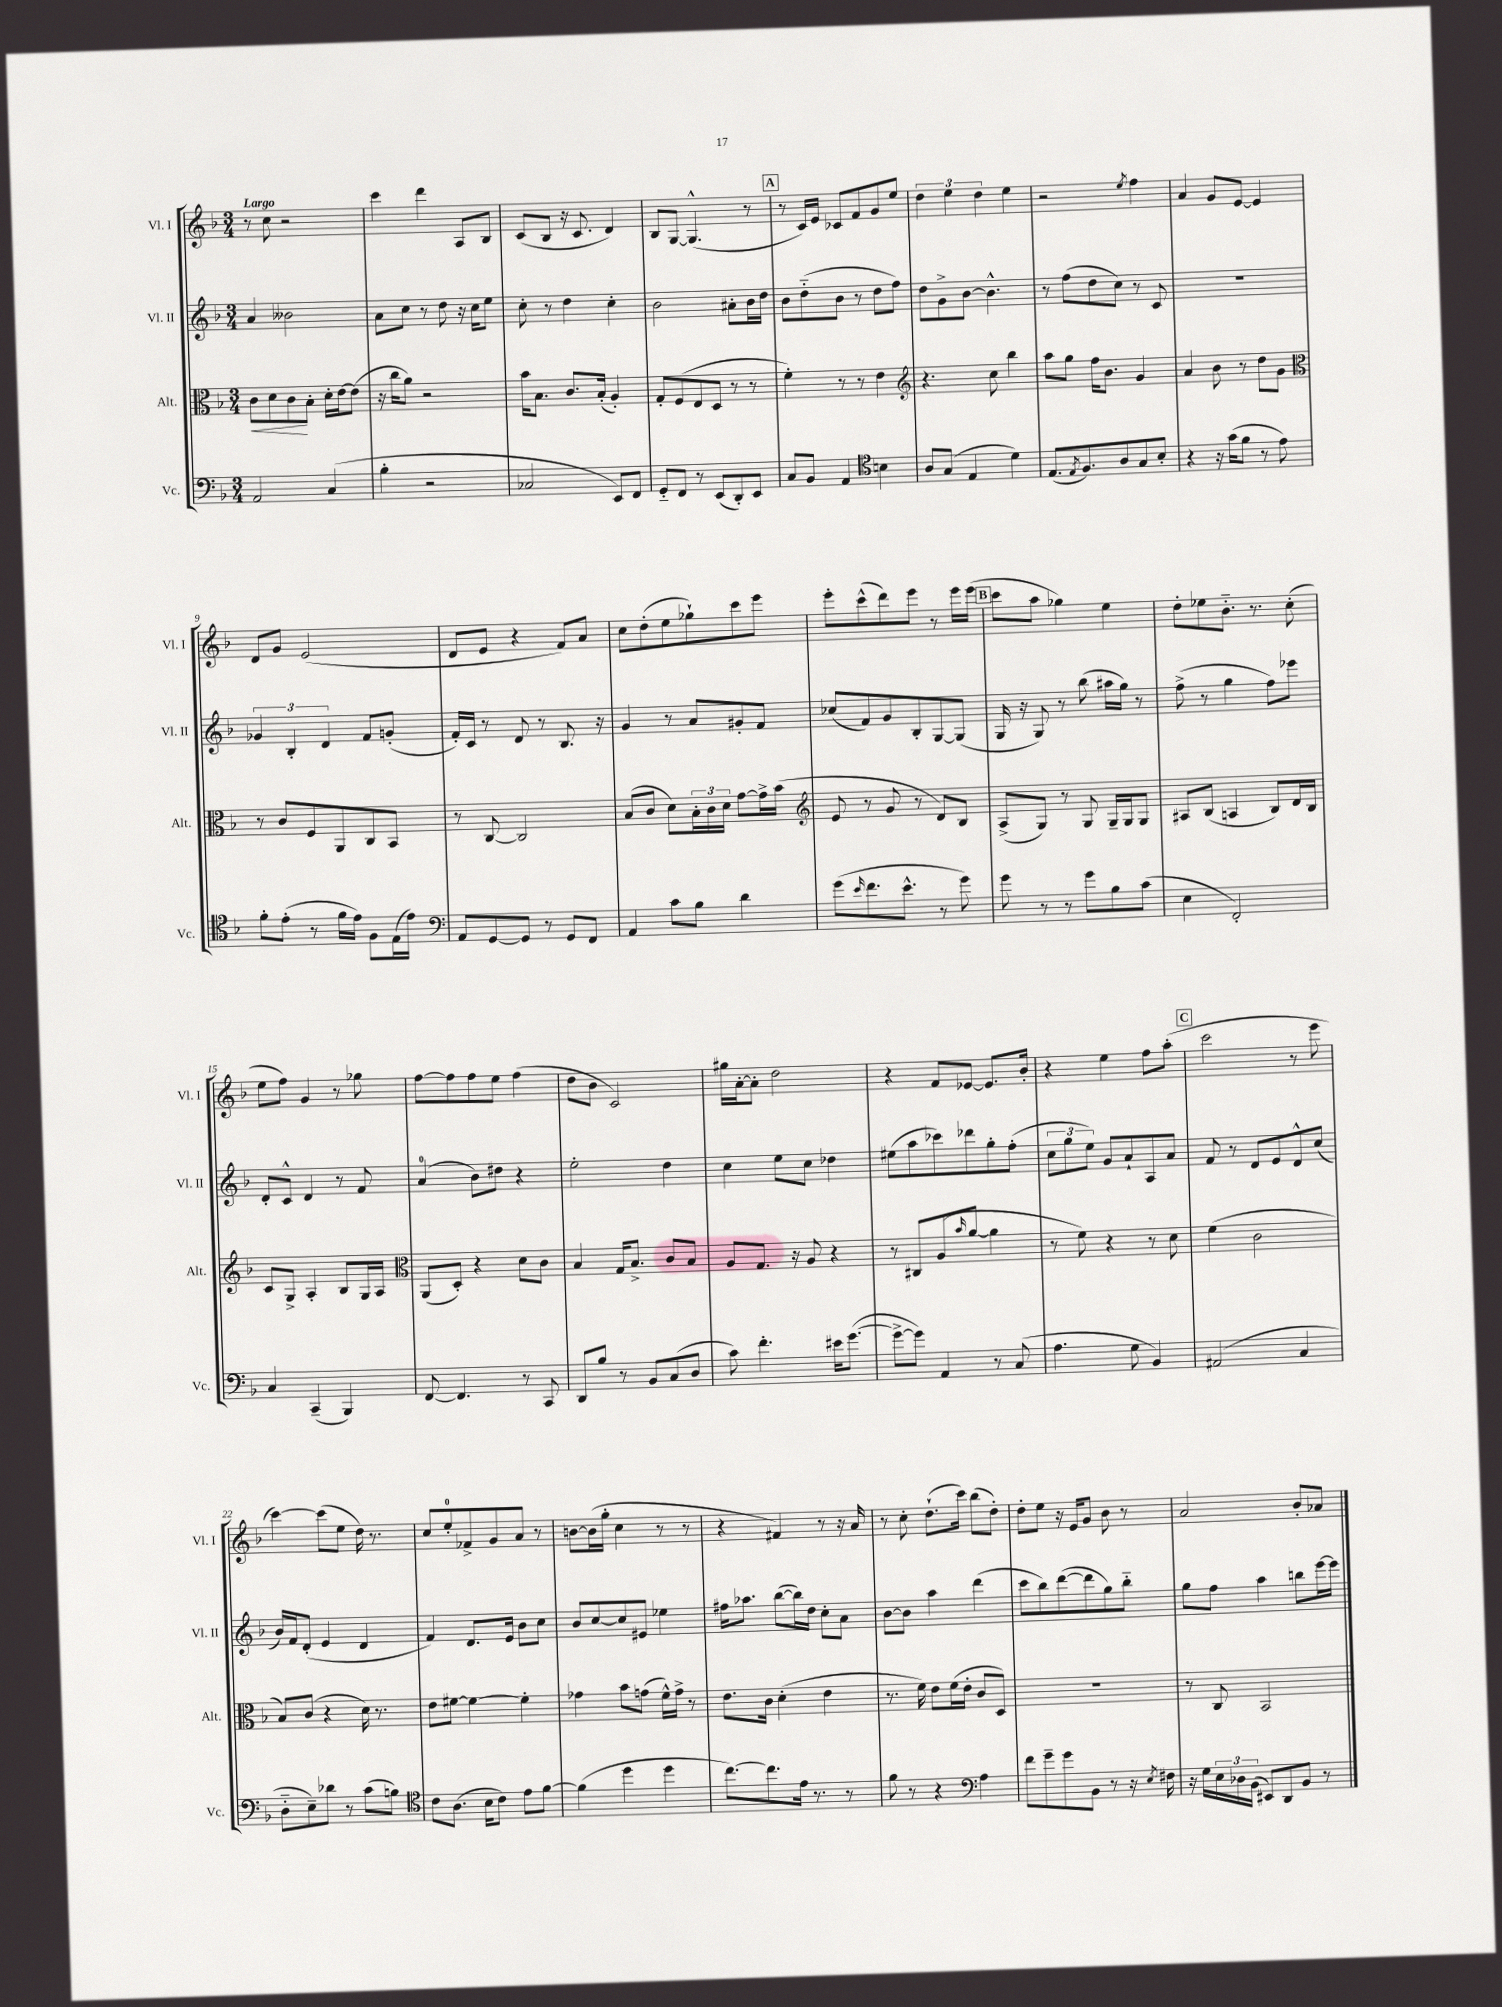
<<
\new StaffGroup <<
\new Staff = "s0" \with { instrumentName = "Vl. I" shortInstrumentName = "Vl. I" } {
    \clef treble \key f \major \numericTimeSignature \time 3/4 \tempo "Largo"
    r8 c''8 r2 |
    c'''4 d'''4 a8 bes8 |
    c'8( bes8 r16 c'8. d'4) |
    bes8 g8~ g4.-^( r8 |
    \mark \markup { \box "A" } r8 c'16) e'16 ces'8 f'8 g'8 e''8 |
    \tuplet 3/2 { d''4 e''4 d''4 } e''4 |
    r2 \acciaccatura { e''8 } f''4 |
    a'4 g'8 e'8~ e'4 |
    d'8 g'8 e'2( |
    d'8 e'8 r4 f'8) a'8 |
    c''8 d''8-.( e''8 ges''8-!) c'''8 e'''8 |
    e'''8-. c'''8-^( d'''8) e'''8 r8 e'''16 e'''16( |
    \mark \markup { \box "B" } c'''8 a''8 ges''4) e''4 |
    d''8-. ees''8 bes'8.-_ r8. c''8-.( |
    e''8 f''8) g'4 r8 ges''8 |
    f''8~ f''8 f''8 e''8 f''4( |
    d''8 bes'8 c'2) |
    gis''16 a'16~-. a'8-. d''2 |
    r4 f'8 ees'8~ ees'8. bes'16-. |
    r4 e''4 f''8 a''8-.( |
    \mark \markup { \box "C" } c'''2 r8 e'''8 |
    c'''4~) c'''8( e''8 d''16) r8. |
    c''8 e''8-0-. fes'8-> g'8 a'8 r8 |
    b'8~ b'16( g''16-. c''4 r8 r8 |
    r4 fis'4) r8 r16 a'16 |
    r8 c''8-. d''8.-!( c'''16) bes''8( d''8-.) |
    d''8-. e''8 r16 e'16 g'8 bes'8 r8 |
    a'2 bes'8-. aes'8 \bar "|." |
}
\new Staff = "s1" \with { instrumentName = "Vl. II" shortInstrumentName = "Vl. II" } {
    \clef treble \key f \major \numericTimeSignature \time 3/4
    a'4 beses'2 |
    a'8 c''8 r8 d''8 r16 c''16 e''8 |
    c''8-. r8 d''4 c''4-. |
    bes'2 ais'8-. bes'16 d''16 |
    \mark \markup { \box "A" } bes'8 d''8-_( bes'8 r8 d''8 f''8) |
    d''8 g'8-> bes'8~ bes'4.-^ |
    r8 f''8( d''8 c''8) r8 c'8 |
    R2. |
    \tuplet 3/2 { ges'4 bes4-. d'4 } f'8 g'8-.( |
    f'16-.) c'16 r8 d'8 r8 bes8. r16 |
    g'4 r8 a'8 gis'8-. f'8 |
    ces''8( f'8) g'8 bes8-. g8~ g8( |
    \mark \markup { \box "B" } g16 r16 g8) r8 bes''8( ais''16 g''16) r8 |
    f''8->( r8 g''4 f''8) ees'''8 |
    d'8-. c'8-^ d'4 r8 f'8 |
    a'4-0( bes'8) dis''8 r4 |
    e''2-. d''4 |
    c''4 e''8 c''8 des''4 |
    eis''8( a''8 ces'''8) des'''8 g''8-. f''8-.( |
    \tuplet 3/2 { c''8 g''8 e''8) } g'8 a'8-! a8 a'8 |
    \mark \markup { \box "C" } f'8 r8 d'8 e'8 d'8-^ c''8( |
    bes'16) f'16 d'8-.( e'4 d'4 |
    f'4) d'8. e'16 bes'8 c''8 |
    bes'8 c''8~ c''8 eis'8 ees''4 |
    fis''16 aes''8. bes''8~( bes''16) d''16 c''8-. a'8 |
    bes'8~ bes'8 a''4 d'''4( |
    c'''8 bes''8) d'''8~( d'''8 g''8) bes''8-_ |
    g''8 f''8 a''4 b''8 e'''16~ e'''16 \bar "|." |
}
\new Staff = "s2" \with { instrumentName = "Alt." shortInstrumentName = "Alt." } {
    \clef alto \key f \major \numericTimeSignature \time 3/4
    c'8\< d'8 c'8\! bes8-. d'16-. e'16~ e'8( |
    r16 c''16 a'8) r2 |
    bes'16 bes8. c'8. bes16-.( a4-.) |
    g8-. f8( e8 d8 r8 r8 |
    \mark \markup { \box "A" } f'4-.) r8 r8 e'4 |
    \clef treble r4. c''8 bes''4 |
    a''8 g''8 f''16 bes'8. g'4 |
    a'4 bes'8 r8 d''8 g'8 |
    \clef alto r8 c'8 f8 a,8 c8 bes,8 |
    r8 c8~ c2 |
    bes8( c'8 d'8) \tuplet 3/2 { bes16-. c'16 d'16 } g'8~ g'16-> bes'16( |
    \clef treble e'8 r8 g'8 r8 d'8) bes8 |
    \mark \markup { \box "B" } a8->( g8) r8 g8 g16-- g16 g8 |
    ais8 bes8( a4 bes8) d'16 bes16 |
    c'8 g8-> a4-. bes8 g16 a16 |
    \clef alto a,8( d8-.) r4 d'8 c'8 |
    bes4 g16 bes8.-> c'8 bes8 |
    a8 g8. r16 a8 r4 |
    r8 cis8 a8( \grace { bes'16 } a'8~ a'4 |
    r8 f'8) r4 r8 d'8 |
    \mark \markup { \box "C" } f'4( c'2 |
    bes8) c'8( r4 d'16) r8. |
    e'8 fis'8~ fis'4~ fis'4-. |
    ges'4 bes'8 g'8( f'16-^) g'16-> r8 |
    e'8. c'16 d'4-.( e'4 |
    r8. f'16) e'8 f'16( e'16-. c'8 d8) |
    R2. |
    r8 c8 bes,2 \bar "|." |
}
\new Staff = "s3" \with { instrumentName = "Vc." shortInstrumentName = "Vc." } {
    \clef bass \key f \major \numericTimeSignature \time 3/4
    a,2 c4( |
    bes4-. r2 |
    ces2 e,8) f,8 |
    g,8-_ f,8 r8 e,8( d,8-.) e,8 |
    \mark \markup { \box "A" } c8 bes,8 a,4 \clef tenor b4 |
    a8 g8( e4 d'4) |
    e8.( \acciaccatura { e8 } f8.) a8 g8 bes8-. |
    r4 r16 g'16( f'8 r8 e'8) |
    f'8-. e'8-.( r8 f'16 e'16) f8 e16( e'16) |
    \clef bass a,8 g,8~ g,8 r8 g,8 f,8 |
    a,4 c'8 bes8 d'4 |
    g'8( \grace { e'16 } f'8. e'8.-^ r8 g'8) |
    \mark \markup { \box "B" } g'8 r8 r8 g'8 bes8 c'8( |
    e4 f,2-.) |
    c4 c,4--( bes,,4) |
    f,8~ f,4. r8 c,8 |
    d,8 bes8 r8 bes,8 c8( d8 |
    c'8) f'4.-. eis'16 g'8.~( |
    g'8~-> g'8) a,4 r8 c8( |
    a4. g8 bes,4) |
    \mark \markup { \box "C" } ais,2( c4 |
    d8-_ e8--) des'8 r8 c'8( b8) |
    \clef tenor c'8 a8.( bes16 c'8) e'8 f'8~ |
    f'4( d''4 d''4 |
    c''8.~) c''8. e'16 r8. r8 |
    f'8 r8 r4 \clef bass a4 |
    f'8 g'8-- g'8 bes,8 r8 r16 \acciaccatura { e8 } fis16 |
    r16 g16 \tuplet 3/2 { e16 des16 bes,16( } eis,8) d,8 bes,8 r8 \bar "|." |
}
>>
>>
